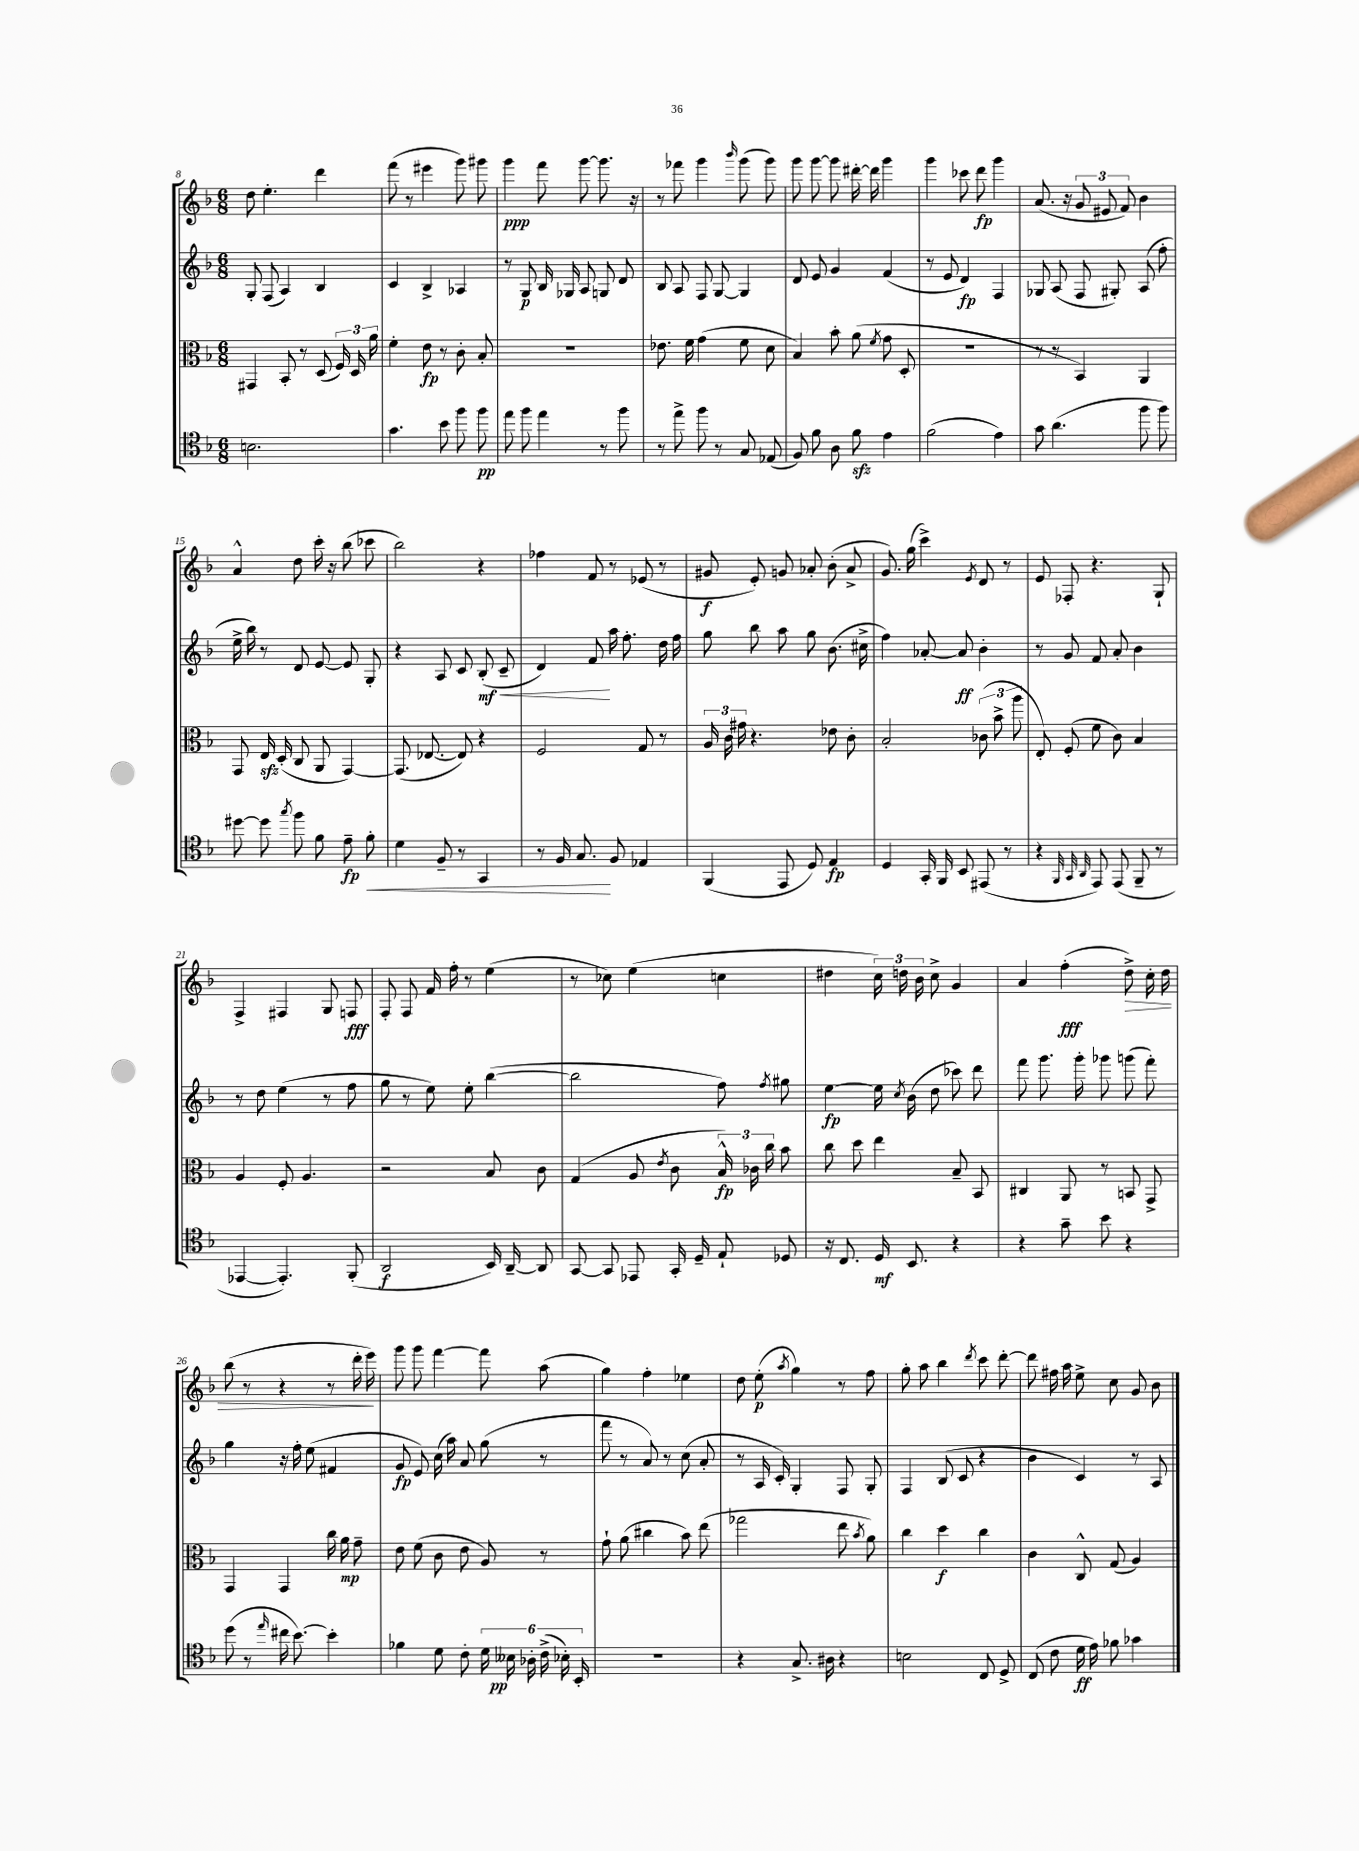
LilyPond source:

<<
\new StaffGroup <<
\new Staff = "s0" {
    \clef treble \key f \major \numericTimeSignature \time 6/8
    \autoBeamOff d''8 e''4.-. d'''4 |
    f'''8( r8 eis'''4 g'''8) gis'''8 |
    g'''4\ppp f'''8 g'''8~ g'''8. r16 |
    r8 fes'''8 g'''4 \grace { bes'''16 } g'''8( g'''8) |
    g'''8 g'''8~ g'''8 dis'''16~-. dis'''16 g'''4 |
    g'''4 ces'''8 d'''8\fp g'''4 |
    a'8.( r16 \tuplet 3/2 { g'8 eis'8 f'8) } bes'4 |
    a'4-^ d''8 c'''16-. r16 bes''8( ces'''8 |
    bes''2) r4 |
    fes''4 f'8 r8 ees'8( r8 |
    gis'8\f e'8-.) g'8 aes'8-. bes'8-.( aes'8-> |
    g'8.) g''16( c'''4->) \acciaccatura { e'8 } d'8 r8 |
    e'8 fes8-. r4. g8-! |
    f4-> fis4 g8 f8\fff |
    f8-. f8 f'16 f''16-. r8 e''4( |
    r8 ces''8) e''4( c''4 |
    dis''4 \tuplet 3/2 { c''16) d''16 bes'16 } c''8-> g'4 |
    a'4 f''4-.\fff( d''8->\>) c''16-. d''16 |
    bes''8( r8 r4 r8 d'''16-. e'''16\!) |
    g'''8 g'''8 f'''4~ f'''8 a''8( |
    g''4) f''4-. ees''4 |
    d''8 e''8-.\p( \acciaccatura { a''8 } g''4) r8 f''8 |
    g''8-. a''8 bes''4 \acciaccatura { d'''8 } c'''8 d'''8~-. |
    d'''8 fis''16 a''16 e''8-> c''8 g'8 bes'8 \bar "|." |
}
\new Staff = "s1" {
    \clef treble \key f \major \numericTimeSignature \time 6/8
    \autoBeamOff g8-. f8( a4) bes4 |
    c'4 bes4-> aes4 |
    r8 g8\p bes16 ges16 a8 g8 d'8 |
    bes8 a8 f8 g8~ g4 |
    d'8 e'8 g'4 f'4( |
    r8 e'8 d'4\fp) f4 |
    ges8 a8( f8 gis8-.) a8( f''8-. |
    e''16-> bes''16) r8 d'8 e'8~ e'8 g8-. |
    r4 a8 c'8 bes8-.\mf( c'8--\< |
    d'4) f'8\! a''16 f''8.-. d''16 f''16 |
    g''8 bes''8 a''8 g''8 bes'8.( cis''16-> |
    f''4) aes'8~-. aes'8\ff bes'4-. |
    r8 g'8 f'8 a'8-. bes'4 |
    r8 d''8 e''4( r8 f''8 |
    g''8 r8 e''8) e''8-. bes''4~( |
    bes''2 f''8) \acciaccatura { f''8 } gis''8 |
    e''4~\fp e''16 \acciaccatura { c''8 } bes'16( d''8 ces'''8) d'''8 |
    f'''8 g'''8. g'''16-. ges'''8 g'''8( f'''8-.) |
    g''4 r16 f''16-. e''8( fis'4 |
    g'8\fp e'8) c''16( a''16) a'8 g''8( r8 |
    f'''8 r8 a'8) r8 c''8( a'8-. |
    r8 a16 c'16-.) g4-. f8 g8-. |
    f4 bes8( c'8 r4 |
    bes'4 c'4) r8 a8 \bar "|." |
}
\new Staff = "s2" {
    \clef alto \key f \major \numericTimeSignature \time 6/8
    \autoBeamOff gis,4 bes,8-. r8 d8( \tuplet 3/2 { f16) d16 a'16 } |
    f'4-. e'8\fp r8 c'8-. bes8-. |
    R2. |
    ees'8. f'16 g'4( f'8 d'8 |
    bes4) bes'8-. a'8( \acciaccatura { f'8 } g'8 d8-. |
    R2. |
    r8 r8 bes,4) a,4 |
    g,8 e16\sfz d16-.( c8 a,8 g,4~) |
    g,8.( ees8.~ ees8) r4 |
    f2 g8 r8 |
    \tuplet 3/2 { a16 c'16 gis'16 } r4. ees'8 c'8-. |
    bes2-. \tuplet 3/2 { ces'8( bes'8-> a''8 } |
    e8-.) f8-.( f'8 c'8) bes4 |
    a4 f8-. a4. |
    r2 bes8 c'8 |
    g4( a8 \acciaccatura { e'8 } c'8 \tuplet 3/2 { bes16-^\fp) ces'16 c''16 } bes'8 |
    c''8 d''8 e''4 bes8-- bes,8 |
    cis4 a,8 r8 b,8 g,8-> |
    g,4 g,4 c''16 a'16\mp g'8-- |
    e'8 f'8( c'8 e'8 a8) r8 |
    g'8-! a'8( cis''4 bes'8) e''8( |
    ges''2 e''8 \acciaccatura { bes'8 } a'8) |
    c''4 d''4\f c''4 |
    c'4 c8-^ g8( a4) \bar "|." |
}
\new Staff = "s3" {
    \clef tenor \key f \major \numericTimeSignature \time 6/8
    \autoBeamOff b2. |
    g'4. bes'8 f''8 f''8\pp |
    e''8 f''8 e''4 r8 f''8 |
    r8 e''8-> f''8 r8 g8 ees8( |
    f8) f'8 a8 f'8\sfz e'4 |
    f'2( e'4) |
    g'8 a'4.( f''8 f''8) |
    dis''8~ dis''8 \acciaccatura { g''8 } f''8 f'8 e'8--\fp f'8-.\< |
    d'4 f8-- r8 g,4 |
    r8 f16 g8.\! f8 ees4 |
    f,4( e,8 d8) e4\fp |
    d4 g,16-. f,16 bes,8 eis,8( r8 |
    r4 \grace { f,32 g,32 a,32 } e,8) e,8( f,8-- r8 |
    ees,4~ ees,4.-.) f,8-.( |
    a,2\f bes,16) a,16~-- a,8 |
    g,8~ g,8 ees,8 g,16-. d16-- e8-! des8 |
    r16 c8. d16\mf bes,8. r4 |
    r4 g'8-- bes'8 r4 |
    d''8( r8 \grace { e''16 } cis''16 bes'8.~) bes'4-. |
    fes'4 d'8 c'8-. \tuplet 6/4 { d'16 beses16\pp aes16-. c'16->( bes16-.) bes,16-. } |
    R2. |
    r4 g8.-> ais16 r4 |
    b2 c8 d8-> |
    c8( c'8 d'16\ff e'16) fes'8 ges'4 \bar "|." |
}
>>
>>
\layout { \context { \Score currentBarNumber = #8 } }
